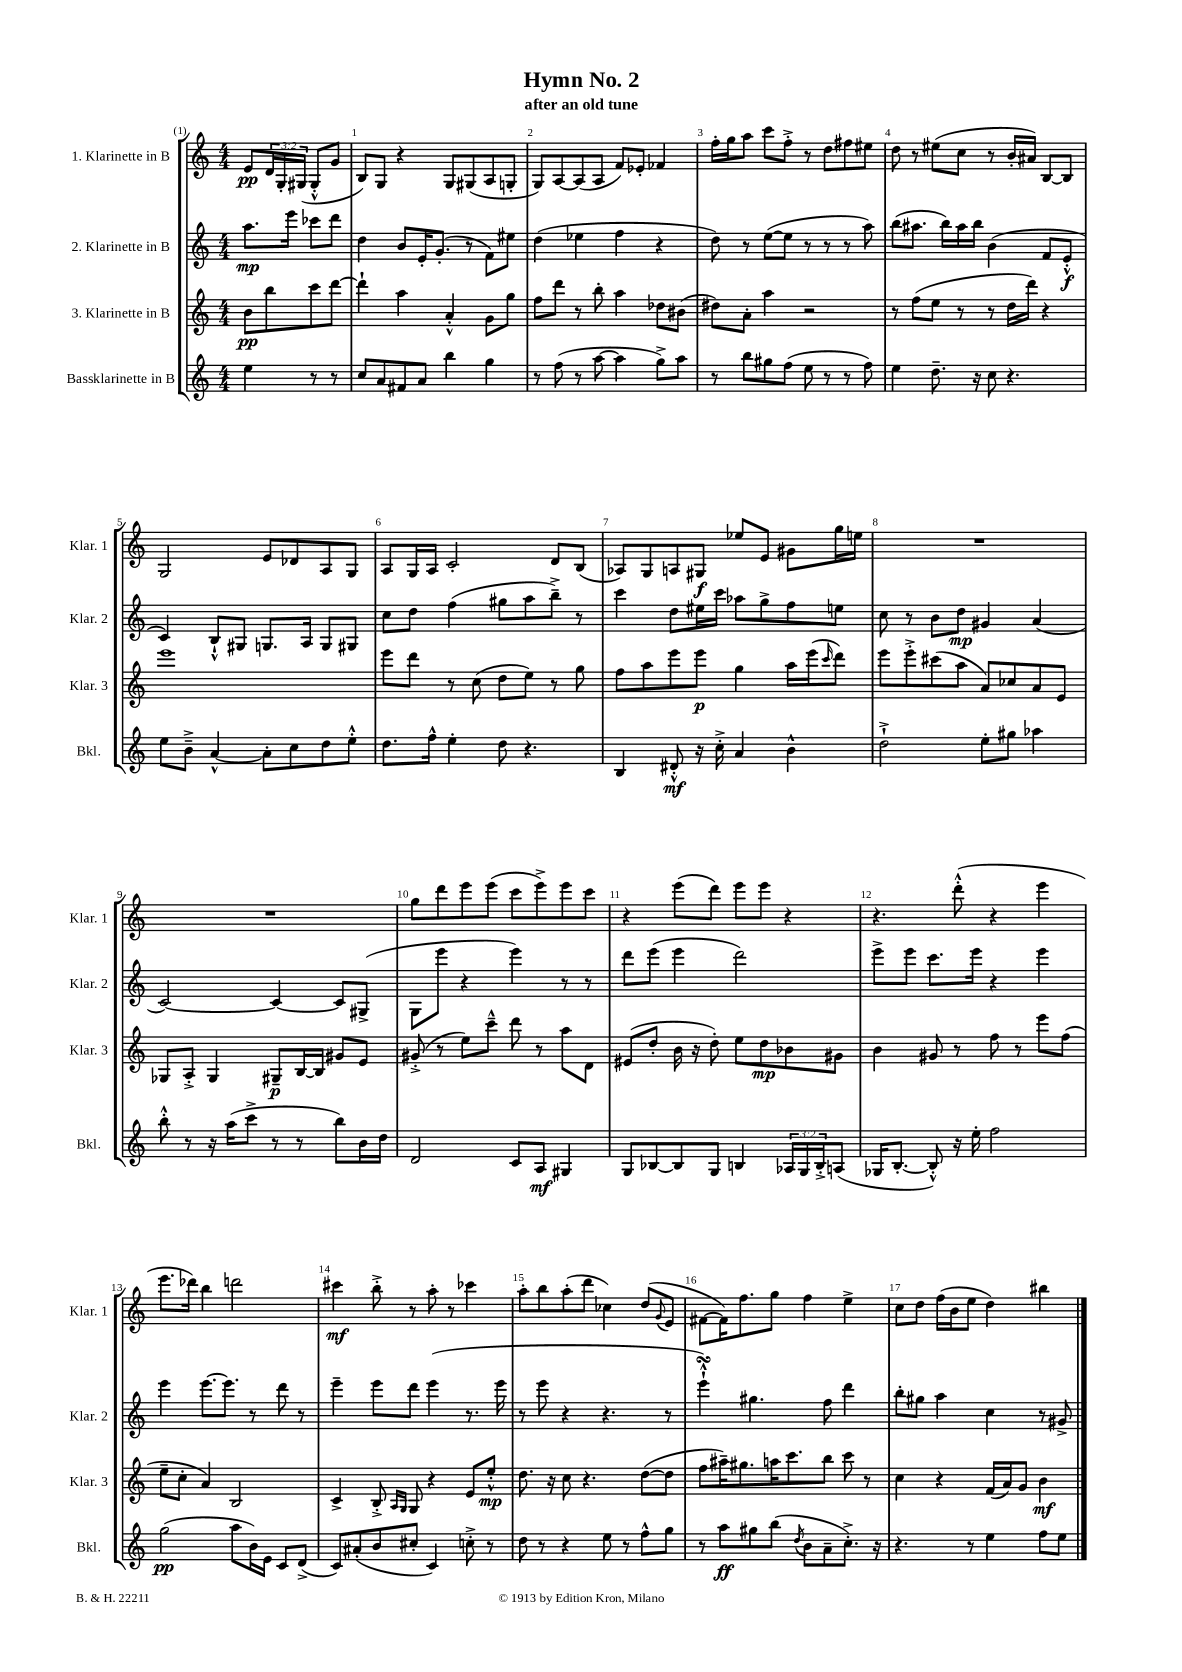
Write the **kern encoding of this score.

**kern	**kern	**kern	**kern
*staff4	*staff3	*staff2	*staff1
*clefG2	*clefG2	*clefG2	*clefG2
*k[]	*k[]	*k[]	*k[]
*M4/4	*M4/4	*M4/4	*M4/4
4ee	8b	8.aa	8e
.	8bb	.	24d
.	.	.	24G'
.	.	16eee	.
.	.	.	(24G#
8r	8ccc	8ccc-	8G#'^^
8r	[8ddd	8ddd	8g
=	=	=	=
8cc	4ddd`]	4dd	8B)
8a	.	.	8G
8f#	4aa	8b	4r
8a	.	16e'	.
.	.	(8.g'	.
4bb	4a'^^	.	8G
.	.	8r	(8G#
4gg	8g	8f)	8A
.	8gg	8ee#	8G'
=	=	=	=
8r	8ff	(4dd	8G)
(8ff	8ddd	.	[8A
8r	8r	4ee-	(8A]
[8aa	8bb'	.	8A
4aa]	4aa	4ff	8f)
.	.	.	8e-'
8gg^)	8dd-	4r	4f-
8aa	(8b#	.	.
=	=	=	=
8r	8dd#)	8dd)	16ff'
.	.	.	16gg
8bb	8a'	8r	8aa
8gg#	4aa	([8ee	8ccc
(8ff	.	8ee]	8ff'^
8ee	2r	8r	8r
8r	.	8r	8dd
8r	.	8r	8ff#
8ff)	.	8aa)	8ee#
=	=	=	=
4ee	8r	(8bb	8dd
.	(8ff	8.aa#	8r
8.dd~	8ee	.	(8ee#
.	.	16bb)	.
.	8r	16aa#	8cc
16r	.	16bb	.
8cc	8r	(4b	8r
4.r	16dd	.	16b'
.	16ddd)	.	16a#)
.	4r	8f	[8B
.	.	8e'^^	8B]
=	=	=	=
8ee	1eee	4c)	2G
8b~^	.	.	.
[4a^^	.	8B`^^	.
.	.	8G#	.
8a']	.	8.G	8e
8cc	.	.	8d-
.	.	16A	.
8dd	.	8G	8A
8ee'^^	.	8G#	8G
=	=	=	=
8.dd	8eee	8cc	8A
.	8ddd	8dd	16G
16ff^^	.	.	16A
4ee'	8r	(4ff	2c'
.	(8cc	.	.
8dd	8dd	8gg#	.
4.r	8ee)	8aa	.
.	8r	8bb~^)	8d
.	8gg	8r	(8B
=	=	=	=
4B	8ff	4ccc	8A-)
.	8aa	.	8G
8d#'^^	8eee	8dd	8A
16r	8eee	16ee#	8G#
16cc'^	.	16ccc	.
4a	4gg	8aa-	8ee-
.	.	8gg^	8e
4b^^	16aa	8ff	8g#
.	(16eee	.	.
.	16qqccc	.	.
.	8ddd)	8ee	16gg
.	.	.	16ee
=	=	=	=
2dd`^	8eee	8cc	1r
.	8eee'^	8r	.
.	(8ccc#	8b	.
.	8aa	8dd	.
8ee'	8a)	4g#	.
8gg#	8cc-	.	.
4aa-	8a	(4a	.
.	8e	.	.
=	=	=	=
8bb'^^	8G-	[2c)	1r
8r	8A'^	.	.
16r	4G-	.	.
(16aa	.	.	.
8ccc^	.	.	.
8r	8G#~	4c_	.
8r	[16B	.	.
.	16B]	.	.
8bb)	8g#	8c]	.
16b	8e	(8G#^	.
16dd	.	.	.
=	=	=	=
2d	(8g#'^	8G	8gg
.	8r	8eee	8ddd
.	8ee)	4r	8eee
.	8ccc~^^	.	(8eee
8c	8ddd	4eee)	8ccc
8A	8r	.	8eee^)
4G#	8aa	8r	8eee
.	8d	8r	8ccc
=	=	=	=
8G	(8e#	8ddd	4r
[8B-	8dd'	(8eee	.
8B-]	16b	4eee	(8eee
.	16r	.	.
8G	8dd')	.	8ddd)
4B	8ee	2ddd)	8eee
.	8dd	.	8eee
24A-	8b-	.	4r
24G	.	.	.
24B'^	.	.	.
(8A	8g#	.	.
=	=	=	=
16G-	4b	8eee^	4.r
[8.B'	.	.	.
.	.	8eee	.
8B'^^])	8g#	8.ccc	.
16r	8r	.	(8ddd'^^
16ee'	.	16eee	.
2ff	8ff	4r	4r
.	8r	.	.
.	8eee	4eee	4eee
.	(8ff	.	.
=	=	=	=
(2gg	8ee~	4eee	8.eee
.	8cc'	.	.
.	.	.	16ddd-)
.	4a)	[8.eee	4bb
.	.	8.eee]	.
8aa	2B	.	2ddd
16b)	.	8r	.
16e	.	.	.
8c	.	8ddd	.
(8d^	.	8r	.
=	=	=	=
8c)	4c^	4eee~	4ccc#
(8a#'	.	.	.
8b	8B'^	8eee	8bb'^
.	16qqA	.	.
.	16qqG	.	.
8cc#'	8G	8ddd	8r
4c)	4r	(4eee	8aa'
.	.	.	8r
8cc'^	8e	8.r	4ccc-
8r	8ee'^^	.	.
.	.	16eee	.
=	=	=	=
8dd	8.dd	8r	8aa'
8r	.	8eee	8bb
.	16r	.	.
4r	8cc	4r	(8aa'
.	4.r	.	8ddd
8ee	.	4.r	4cc-)
8r	.	.	.
8ff^^	([8dd	.	(8dd
.	.	.	8qqg
8gg	8dd]	8r	8e
=	=	=	=
8r	8ff	4eee`^^)	[8f#
8aa	16aa#~)	.	16f#])
.	8.gg#	.	8.ff
8gg#	.	4.gg#	.
(8bb	16aa	.	8gg
.	8.ccc	.	.
8qdd	.	.	.
8b	.	.	4ff
8a~	8bb	8ff	.
8.cc'^)	8ccc	4ddd	4ee^
.	8r	.	.
16r	.	.	.
=	=	=	=
4.r	4cc	8bb'	8cc
.	.	8gg#	8dd
.	4r	4aa	(16ff
.	.	.	16b
8r	.	.	8ee
4ee	(16f	4cc	4dd)
.	16a)	.	.
.	8g	.	.
8ff	4b	8r	4bb#
8ee	.	8g#^	.
==	==	==	==
*-	*-	*-	*-
